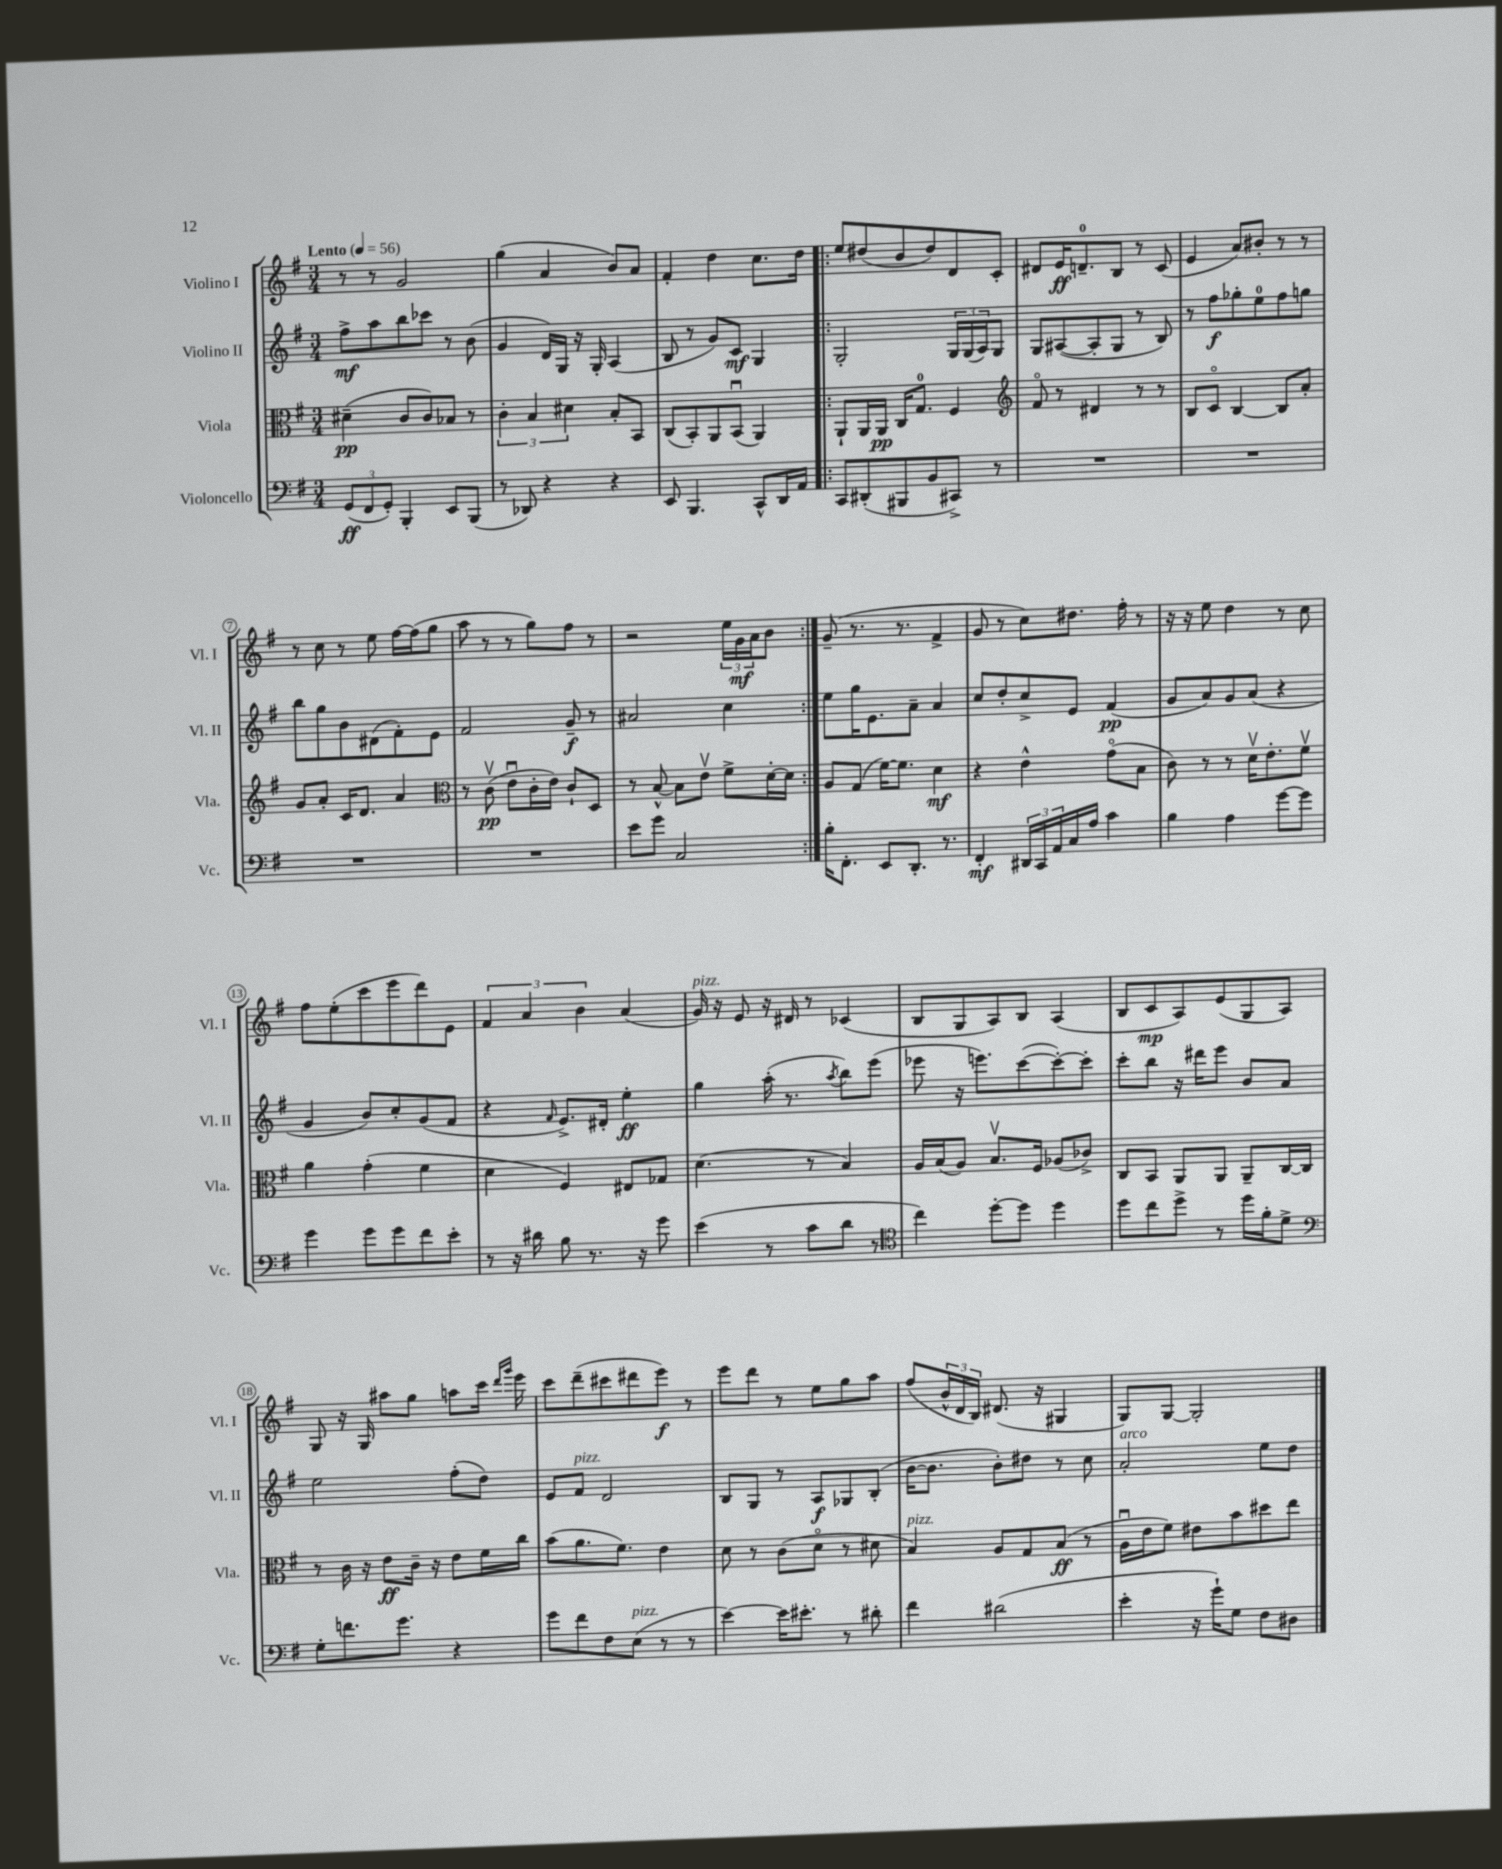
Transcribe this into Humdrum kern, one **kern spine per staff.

**kern	**dynam	**kern	**dynam	**kern	**dynam	**kern	**dynam
*part4	*part4	*part3	*part3	*part2	*part2	*part1	*part1
*staff4	*staff4	*staff3	*staff3	*staff2	*staff2	*staff1	*staff1
*I"Violoncello	*	*I"Viola	*	*I"Violino II	*	*I"Violino I	*
*I'Vc.	*	*I'Vla.	*	*I'Vl. II	*	*I'Vl. I	*
*clefF4	*	*clefC3	*	*clefG2	*	*clefG2	*
*k[f#]	*	*k[f#]	*	*k[f#]	*	*k[f#]	*
*M3/4	*	*M3/4	*	*M3/4	*	*M3/4	*
*MM56	*	*MM56	*	*MM56	*	*MM56	*
=1	=1	=1	=1	=1	=1	=1	=1
!	!	!	!	!	!	!LO:TX:a:B:t=Lento	!
(12GG/L	ff	(4d#X~\	pp	8ff#^\L	mf	8r	.
12FF#/	.	.	.	.	.	.	.
.	.	.	.	8aa\	.	8r	.
12GG'/J)	.	.	.	.	.	.	.
4BBB'/	.	8c/L	.	8bb\	.	2g/	.
.	.	8c/)	.	8ccc-X\J	.	.	.
8EE/L	.	8B-X/J	.	8r	.	.	.
(8BBB/J	.	8r	.	(8b\	.	.	.
=2	=2	=2	=2	=2	=2	=2	=2
8r	.	6c'\	.	4g/	.	(4gg\	.
8DD-X/)	.	.	.	.	.	.	.
.	.	6B/	.	.	.	.	.
4r	.	.	.	16d/LL)	.	4a/	.
.	.	.	.	16G/JJ	.	.	.
.	.	6d#X\	.	.	.	.	.
.	.	.	.	16r	.	.	.
.	.	.	.	16G'/	.	.	.
4r	.	8B'/L	.	(4A/	.	8b/L)	.
.	.	8BB/J	.	.	.	8a/J	.
=3	=3	=3	=3	=3	=3	=3	=3
8EE/	.	(8C/L	.	8B/	.	4f#'/	.
4.BBB/	.	8BB'/)	.	8r	.	.	.
.	.	8AA/	.	8g/L)	.	4dd\	.
.	.	(8BBu/J	.	8c/J	mf	.	.
8CC^^/L	.	4AA/)	.	4G/	.	8.cc\L	.
16DD/L	.	.	.	.	.	.	.
16AA/JJ	.	.	.	.	.	16dd\Jk	.
=4!|:	=4!|:	=4!|:	=4!|:	=4!|:	=4!|:	=4!|:	=4!|:
8CC/L	.	8AA`/L	.	2G'/	.	8ee/L	.
(8DD#X'/	.	16AA/L	.	.	.	(8dd#X/	.
.	.	16AA/JJ	pp	.	.	.	.
8BBB#X/	.	16C/KL	.	.	.	8b/	.
.	.	8.G/J	.	.	.	.	.
8BB/	.	.	.	.	.	8dd#/)	.
8CC#X^/J)	.	4F#/	.	24G/LL	.	8d/	.
.	.	.	.	(24G/	.	.	.
.	.	.	.	24A/J)	.	.	.
8r	.	.	.	8G/J	.	8c'/J	.
=5	=5	=5	=5	=5	=5	=5	=5
*	*	*clefG2	*	*	*	*	*
2.r	.	8f#/	.	8G/L	.	8d#X/L	.
.	.	8r	.	([8A#X/	.	16e/K	ff
.	.	.	.	.	.	8.dn~/	.
.	.	4d#X/	.	8A#'/]	.	.	.
.	.	.	.	8G/J	.	8B/J	.
.	.	8r	.	8r	.	8r	.
.	.	8r	.	8B/)	.	(8c/	.
=6	=6	=6	=6	=6	=6	=6	=6
2.r	.	8B/L	.	8r	.	4e/	.
.	.	8c/J	.	8ff#\L	f	.	.
.	.	[4B/	.	8gg-X'\	.	8a/L)	.
.	.	.	.	8ee\	.	8b#X'/J	.
.	.	8B/L]	.	8ff#\	.	8r	.
.	.	8a'/J	.	8ggn\J	.	8r	.
!!LO:LB:g=z
=7	=7	=7	=7	=7	=7	=7	=7
2.r	.	8g/L	.	8bb\L	.	8r	.
.	.	8a'/J	.	8gg\	.	8cc\	.
.	.	16c/KL	.	8b\	.	8r	.
.	.	8.d/J	.	.	.	.	.
.	.	.	.	(8d#X\	.	8ee\	.
.	.	4a/	.	8f#'\)	.	[16ff#\LL	.
.	.	.	.	.	.	(16ff#\J]	.
.	.	.	.	8e\J	.	8gg\J	.
=8	=8	=8	=8	=8	=8	=8	=8
*	*	*clefC3	*	*	*	*	*
2.r	.	8r	.	2f#/	.	8aa\	.
.	.	(8cv\	pp	.	.	8r	.
.	.	8eu\L	.	.	.	8r	.
.	.	16c'\L	.	.	.	8gg\L)	.
.	.	16e\JJ)	.	.	.	.	.
.	.	8c`/L	.	8g~/	f	8ff#\J	.
.	.	8D/J	.	8r	.	8r	.
=9	=9	=9	=9	=9	=9	=9	=9
8e\L	.	8r	.	2a#X/	.	2r	.
8g\J	.	[8B^^/	.	.	.	.	.
2C/	.	8B\L]	.	.	.	.	.
.	.	8ev\J	.	.	.	.	.
.	.	8f#^\L	.	4cc\	.	24ee\LL	.
.	.	.	.	.	.	24g\	mf
.	.	.	.	.	.	24a\J	.
.	.	[16d'\L	.	.	.	8b\J	.
.	.	16d\JJ]	.	.	.	.	.
=10:|!	=10:|!	=10:|!	=10:|!	=10:|!	=10:|!	=10:|!	=10:|!
16B'\KL	.	8A/L	.	8ee\L	.	(8g~/	.
8.FF#'\J	.	.	.	.	.	.	.
.	.	(8G/J	.	16gg\K	.	8.r	.
.	.	.	.	8.e\	.	.	.
8EE/L	.	[16f#\KL)	.	.	.	.	.
.	.	8.f#\J]	.	.	.	8.r	.
8.DD'/J	.	.	.	8a~\J	.	.	.
.	.	4d\	mf	4a/	.	4f#^/	.
8.r	.	.	.	.	.	.	.
=11	=11	=11	=11	=11	=11	=11	=11
4FF#'/	mf	4r	.	8cc/L	.	8g/	.
.	.	.	.	8dd'/	.	8r	.
24DD#X/LL	.	4e^^\	.	8cc^/	.	8cc\L)	.
24CC/	.	.	.	.	.	.	.
24AA/	.	.	.	.	.	.	.
16C/	.	.	.	8e/J	.	8.dd#X\J	.
16A/JJ	.	.	.	.	.	.	.
4c\	.	(8g\L	.	(4f#/	pp	.	.
.	.	.	.	.	.	16ff#'\	.
.	.	8B\J	.	.	.	8r	.
=12	=12	=12	=12	=12	=12	=12	=12
4B\	.	8c\)	.	8g/L	.	16r	.
.	.	.	.	.	.	16r	.
.	.	8r	.	8a/)	.	8ee\	.
4A\	.	8r	.	8g/	.	4dd\	.
.	.	16dv\KL	.	(8a/J	.	.	.
.	.	8.e'\	.	.	.	.	.
[8g\L	.	.	.	4r	.	8r	.
8g\J]	.	8f#v\J	.	.	.	8cc\	.
!!LO:LB:g=z
=13	=13	=13	=13	=13	=13	=13	=13
4g\	.	4a\	.	4g/	.	8ff#\L	.
.	.	.	.	.	.	(8ee'\	.
8g\L	.	(4g'\	.	8b/L)	.	8ccc\	.
8g\	.	.	.	8cc'/	.	8eee\	.
8f#\	.	4f#\	.	(8g/	.	8ddd\)	.
8e'\J	.	.	.	8f#/J	.	8e\J	.
=14	=14	=14	=14	=14	=14	=14	=14
8r	.	4d\	.	4r	.	6f#/	.
16r	.	.	.	.	.	.	.
.	.	.	.	.	.	6a/	.
16d#X\	.	.	.	.	.	.	.
.	.	.	.	16qqf#/	.	.	.
8B\	.	4F#/)	.	8.e^/L)	.	.	.
.	.	.	.	.	.	6b\	.
8.r	.	.	.	.	.	.	.
.	.	.	.	16d#X'/Jk	.	.	.
.	.	8E#X/L	.	4ee'\	ff	(4a/	.
16r	.	.	.	.	.	.	.
8g\	.	8G-X/J	.	.	.	.	.
=15	=15	=15	=15	=15	=15	=15	=15
!	!	!	!	!	!	!LO:TX:a:i:t=pizz.	!
(4e\	.	(4.d\	.	4gg\	.	16g/)	.
.	.	.	.	.	.	16r	.
.	.	.	.	.	.	8e/	.
8r	.	.	.	(16aa'\	.	16r	.
.	.	.	.	8.r	.	16d#X/	.
8c\L	.	8r	.	.	.	8r	.
.	.	.	.	8qaa/	.	.	.
8d\J	.	4B/)	.	8bb\L)	.	(4c-X/	.
8r	.	.	.	(8eee\J	.	.	.
=16	=16	=16	=16	=16	=16	=16	=16
*clefC4	*	*	*	*	*	*	*
4cc\)	.	16A/LL	.	8eee-X\	.	8B/L	.
.	.	(16B/J	.	.	.	.	.
.	.	8A/J)	.	16r	.	8G/	.
.	.	.	.	8.eeen\L)	.	.	.
[8dd'\L	.	8.Bv/L	.	.	.	8A/)	.
8dd\J]	.	.	.	([8ccc\	.	8B/J	.
.	.	16F#/Jk	.	.	.	.	.
4dd\	.	(8A-X/L	.	8ccc'\_)	.	(4A/	.
.	.	8c-X^/J)	.	8ccc'\J]	.	.	.
=17	=17	=17	=17	=17	=17	=17	=17
8dd\L	.	8C/L	.	8ccc'\L	.	8B/L	.
8cc\	.	8BB/J	.	8bb\J	.	8c/	mp
8dd^\J	.	8AA/L	.	16r	.	8A/)	.
.	.	.	.	16ddd#X\KL	.	.	.
8r	.	8AA/J	.	8eee\J	.	(8e/	.
16dd\LL	.	8AA~/L	.	8b/L	.	8G/	.
16f#'\J	.	.	.	.	.	.	.
8d^\J	.	[16C/L	.	8a/J	.	8A/J)	.
.	.	16C/JJ]	.	.	.	.	.
!!LO:LB:g=z
=18	=18	=18	=18	=18	=18	=18	=18
*clefF4	*	*	*	*	*	*	*
8G'\L	.	8r	.	2ee\	.	8G/	.
8.fn\	.	16c\	.	.	.	16r	.
.	.	16r	.	.	.	16G/	.
.	.	8e\L	ff	.	.	8aa#X\L	.
8.g\J	.	.	.	.	.	.	.
.	.	16c~\Jk	.	.	.	8gg\J	.
.	.	16r	.	.	.	.	.
4r	.	8e\L	.	(8ff#'\L	.	8aan\L	.
.	.	16f#\L	.	8dd\J)	.	16ccc\Jk	.
.	.	.	.	.	.	16qqddd/LL	.
.	.	.	.	.	.	16qqggg/JJ	.
.	.	16cc\JJ	.	.	.	16eee\	.
=19	=19	=19	=19	=19	=19	=19	=19
8g\L	.	(8b\L	.	8e/L	.	8ccc\L	.
!	!	!	!	!LO:TX:a:i:t=pizz.	!	!	!
8f#\	.	8.a\	.	8f#/J	.	(8ddd~\	.
8F#\	.	.	.	2d/	.	8ccc#X\	.
.	.	8.f#\J)	.	.	.	.	.
!LO:TX:a:i:t=pizz.	!	!	!	!	!	!	!
(8E\J	.	.	.	.	.	8ddd#X\	.
8r	.	4e\	.	.	.	8eee\J)	f
8r	.	.	.	.	.	8r	.
=20	=20	=20	=20	=20	=20	=20	=20
[4e\)	.	8d\	.	8B/L	.	8eee\L	.
.	.	8r	.	8G/J	.	8ddd\J	.
16e\KL]	.	(8c\L	.	8r	.	8r	.
8.e#X'\J	.	.	.	.	.	.	.
.	.	8d\J	.	8A/L	f	8ee\L	.
8r	.	8r	.	8G-X/	.	8gg\	.
8d#X'\	.	8d#X\	.	(8B'/J	.	8aa\J	.
=21	=21	=21	=21	=21	=21	=21	=21
!	!	!LO:TX:a:i:t=pizz.	!	!	!	!	!
4f#\	.	4B/)	.	[16b\KL	.	(8ff#/L	.
.	.	.	.	8.b\J]	.	.	.
.	.	.	.	.	.	24b^^/L	.
.	.	.	.	.	.	24d/	.
.	.	.	.	.	.	24B/JJ)	.
(2d#X\	.	8A/L	.	8b'\L)	.	(8.d#X/	.
.	.	8G/	.	8dd#X\J	.	.	.
.	.	.	.	.	.	16r	.
.	.	(8B/J	ff	8r	.	4G#X/	.
.	.	8r	.	8cc\	.	.	.
=22	=22	=22	=22	=22	=22	=22	=22
!	!	!	!	!LO:TX:a:i:t=arco	!	!	!
4e'\	.	16Au\LL	.	2a'/	.	8G/L)	.
.	.	16e\J	.	.	.	.	.
.	.	8f#\J)	.	.	.	[8G/J	.
16r	.	8e#X\L	.	.	.	2G'/]	.
16g`\KL)	.	.	.	.	.	.	.
8G\J	.	8b\	.	.	.	.	.
8F#\L	.	8dd#X\	.	8ee\L	.	.	.
8D#X\J	.	8ee\J	.	8dd\J	.	.	.
==	==	==	==	==	==	==	==
*-	*-	*-	*-	*-	*-	*-	*-
